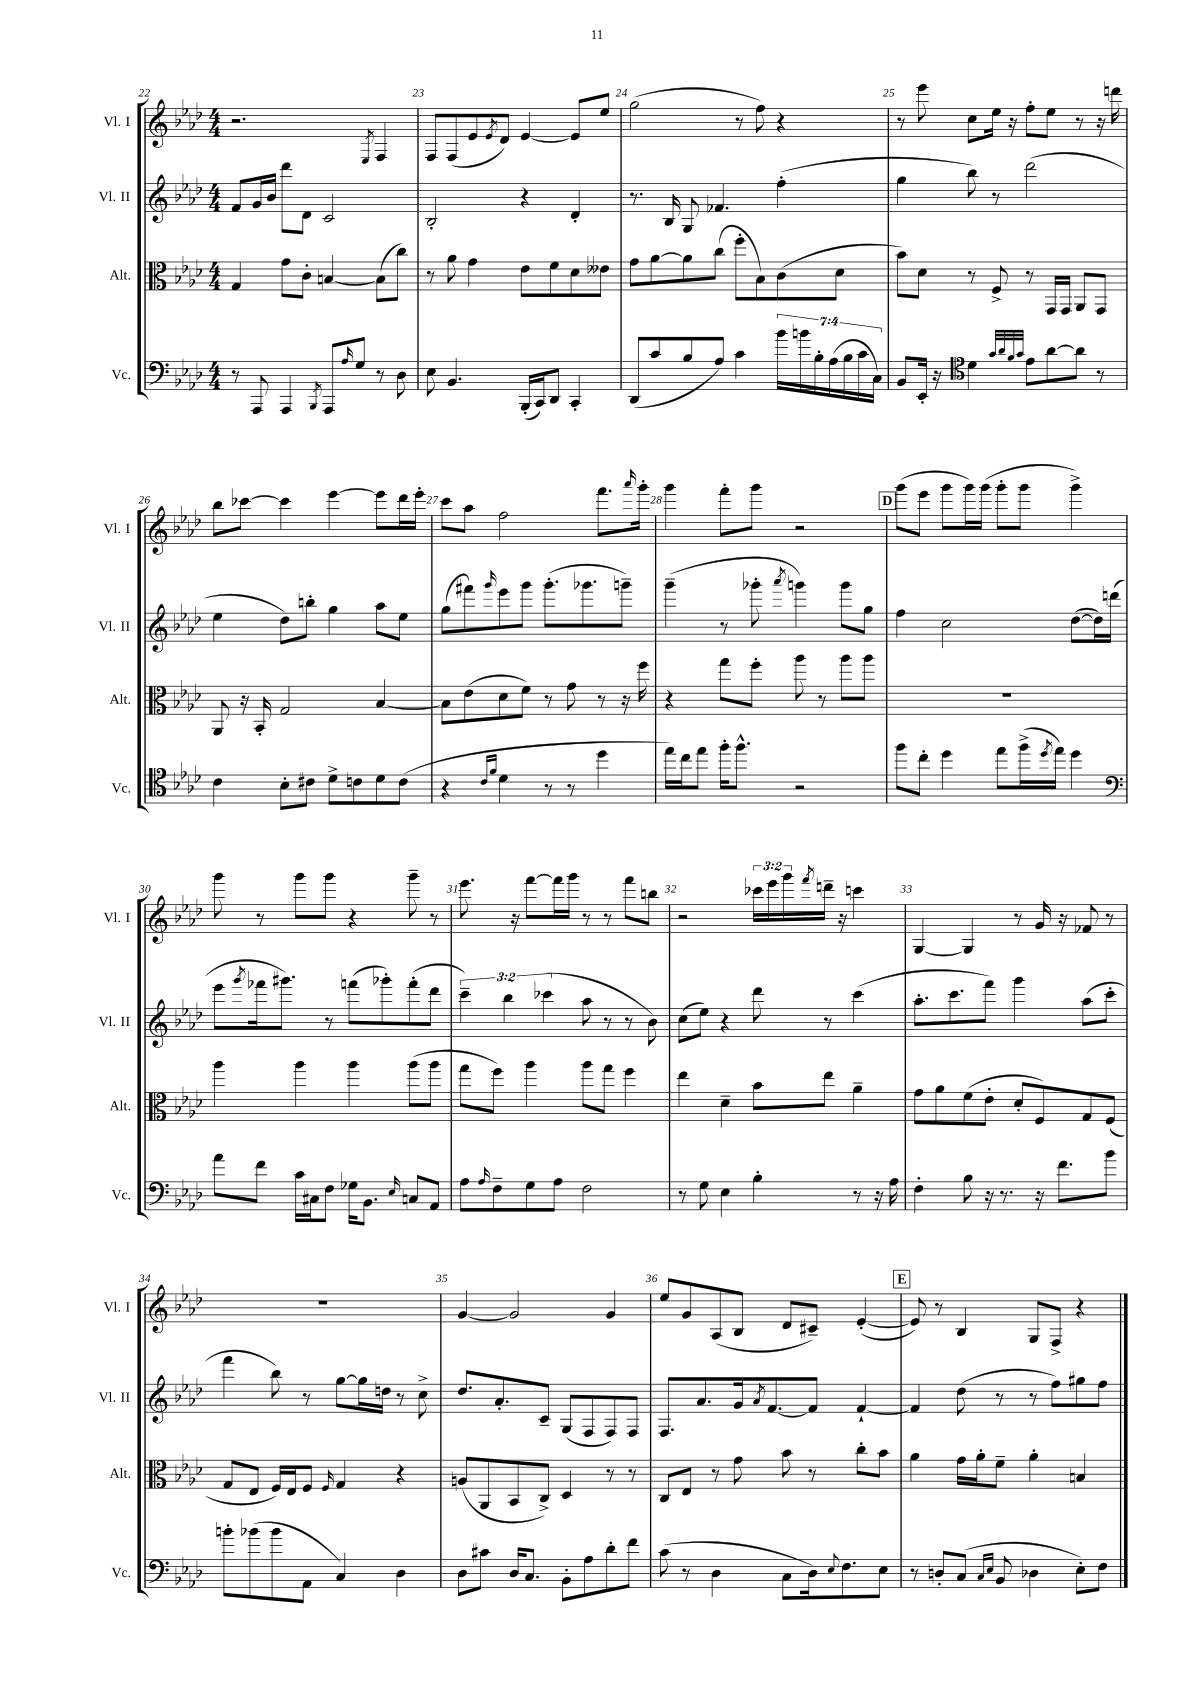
<<
\new StaffGroup <<
\new Staff = "s0" \with { instrumentName = "Vl. I" shortInstrumentName = "Vl. I" } {
    \clef treble \key aes \major \numericTimeSignature \time 4/4 \override Staff.TupletNumber.text = #tuplet-number::calc-fraction-text
    r2. \acciaccatura { ees8 } f4 |
    f8 f8( ees'8 \acciaccatura { ees'8 } des'8) ees'4~ ees'8 ees''8 |
    g''2( r8 f''8) r4 |
    r8 ees'''8 c''8 ees''16 r16 f''8-. ees''8 r8 r16 d'''16 |
    bes''8 ces'''8~ ces'''4 ees'''4~ ees'''8 des'''16 ees'''16-. |
    c'''8 aes''8 f''2 f'''8. \grace { aes'''16 } g'''16-. |
    g'''4 f'''8-. g'''8 r2 |
    \mark \markup { \box "D" } g'''8( ees'''8 g'''8 g'''16) g'''16( g'''8-. g'''8 g'''4->) |
    g'''8 r8 g'''8 g'''8 r4 g'''8-- r8 |
    ees'''8. r16 f'''8~ f'''16 g'''16 r8 r8 f'''8 b''8 |
    r2 \tuplet 3/2 { ces'''16 ees'''16 g'''16 } \acciaccatura { f'''8 } d'''16-- r16 c'''4 |
    g4~ g4 r8 g'16 r16 fes'8 r8 |
    R1 |
    g'4~ g'2 g'4 |
    ees''8 g'8 aes8( bes8 des'8 cis'8--) ees'4~-.( |
    \mark \markup { \box "E" } ees'8) r8 bes4 g8 f8-> r4 \bar "|." |
}
\new Staff = "s1" \with { instrumentName = "Vl. II" shortInstrumentName = "Vl. II" } {
    \clef treble \key aes \major \numericTimeSignature \time 4/4 \override Staff.TupletNumber.text = #tuplet-number::calc-fraction-text
    f'8 g'16 bes'16 des'''8 des'8 c'2 |
    bes2-. r4 des'4-. |
    r8. bes16 g8 fes'4. f''4-.( |
    g''4 bes''8) r8 des'''2( |
    ees''4 des''8) b''8-. g''4 aes''8 ees''8 |
    g''8( fis'''8) \grace { g'''16 } ees'''8 g'''8 g'''8.-.( ges'''8. g'''8--) |
    g'''4--( r8 ges'''8-. \acciaccatura { aes'''8 } g'''4) g'''8 g''8 |
    \mark \markup { \box "D" } f''4 c''2 des''8~( des''16) d'''16( |
    ees'''8 \acciaccatura { g'''8 } fes'''16 gis'''8.) r8 f'''8( ges'''8-.) f'''8-.( des'''8 |
    \tuplet 3/2 { c'''4--) bes''4 ces'''4( } aes''8 r8 r8 bes'8) |
    c''8( ees''8) r4 des'''8 r8 c'''4( |
    aes''8.-. c'''8. f'''8) g'''4 aes''8( c'''8-. |
    f'''4 bes''8) r8 g''8~ g''16 d''16 r8 c''8-> |
    des''8. aes'8.-. c'8-- g8( f8 f8) f8 |
    f8. aes'8. g'16 \acciaccatura { aes'8 } f'8.~ f'8 f'4~-! |
    \mark \markup { \box "E" } f'4 des''8( r8 r8 f''8) gis''8 f''8 \bar "|." |
}
\new Staff = "s2" \with { instrumentName = "Alt." shortInstrumentName = "Alt." } {
    \clef alto \key aes \major \numericTimeSignature \time 4/4
    g4 g'8 c'8-. b4~ b8( c''8) |
    r8 aes'8 g'4 ees'8 f'8 des'8 eeses'8 |
    g'8 aes'8~ aes'8 c''8( f''8-. bes8) c'8( des'8 |
    bes'8) des'8 r8 f8-> r8 g,16 g,16 aes,8 g,8 |
    aes,8 r16 bes,16-. g2 bes4~ |
    bes8 ees'8( des'8 f'8) r8 g'8 r8 r16 f''16 |
    r4 g''8 f''8-. aes''8 r8 aes''8 aes''8 |
    \mark \markup { \box "D" } R1 |
    aes''4 aes''4 aes''4 aes''8( aes''8 |
    g''8 f''8) aes''4 aes''8 g''8 f''4 |
    ees''4 des'4-- bes'8 ees''8 aes'4-- |
    g'8 aes'8 f'8( ees'8-. des'8-. f8) g8 f8( |
    g8 ees8 f16) ees16 f8 \grace { f16 } g4 r4 |
    a8( aes,8 bes,8 c8->) des4 r8 r8 |
    c8 ees8 r8 g'8 bes'8 r8 c''8-. bes'8 |
    \mark \markup { \box "E" } aes'4 g'16 aes'16-. f'8-- aes'4-. b4 \bar "|." |
}
\new Staff = "s3" \with { instrumentName = "Vc." shortInstrumentName = "Vc." } {
    \clef bass \key aes \major \numericTimeSignature \time 4/4 \override Staff.TupletNumber.text = #tuplet-number::calc-fraction-text
    r8 aes,,8 aes,,4 \acciaccatura { bes,,8 } aes,,8 \grace { aes16 } g8 r8 des8 |
    ees8 bes,4. bes,,16-.( c,16) des,8 c,4-. |
    des,8( c'8 bes8 aes8) c'4 \tuplet 7/4 { bes'16 b'16 bes16-. aes16( bes16 c'16 c16) } |
    bes,8 ees,16-. r16 \clef tenor des'4 \grace { g'32 aes'32 f'32 g'32 } ees'8 aes'8~ aes'8 r8 |
    c'4 bes8-. cis'8 des'8-> c'8 des'8 c'8( |
    r4 \grace { c'16 f'16 } des'4 r8 r8 des''4 |
    ees''16) c''16 ees''8 f''16-. f''8.-^ r2 |
    \mark \markup { \box "D" } f''8 c''8-. des''4 ees''8 f''16->( \acciaccatura { des''8 } ees''16) des''4 |
    \clef bass aes'8 f'8 c'16 cis16 f8 ges16 bes,8. \grace { ees16 } c8 aes,8 |
    aes8 \grace { aes16 } f8-- g8 aes8 f2 |
    r8 g8 ees4 bes4-. r8 r16 aes16 |
    f4-. bes8 r16 r8. r16 f'8. bes'8 |
    b'8-. bes'8( bes'8 aes,8 c4) des4 |
    des8 cis'8 des16 c8. bes,8-. aes8 des'8-. f'8 |
    c'8( r8 des4 c8 des16) \appoggiatura { ees8 } f8. ees8 |
    \mark \markup { \box "E" } r8 d8-. c8( \grace { c16 ees16 } bes,8 des4 ees8-.) f8 \bar "|." |
}
>>
>>
\layout { \context { \Score currentBarNumber = #22 \override BarNumber.break-visibility = ##(#f #t #t) barNumberVisibility = #all-bar-numbers-visible } }
